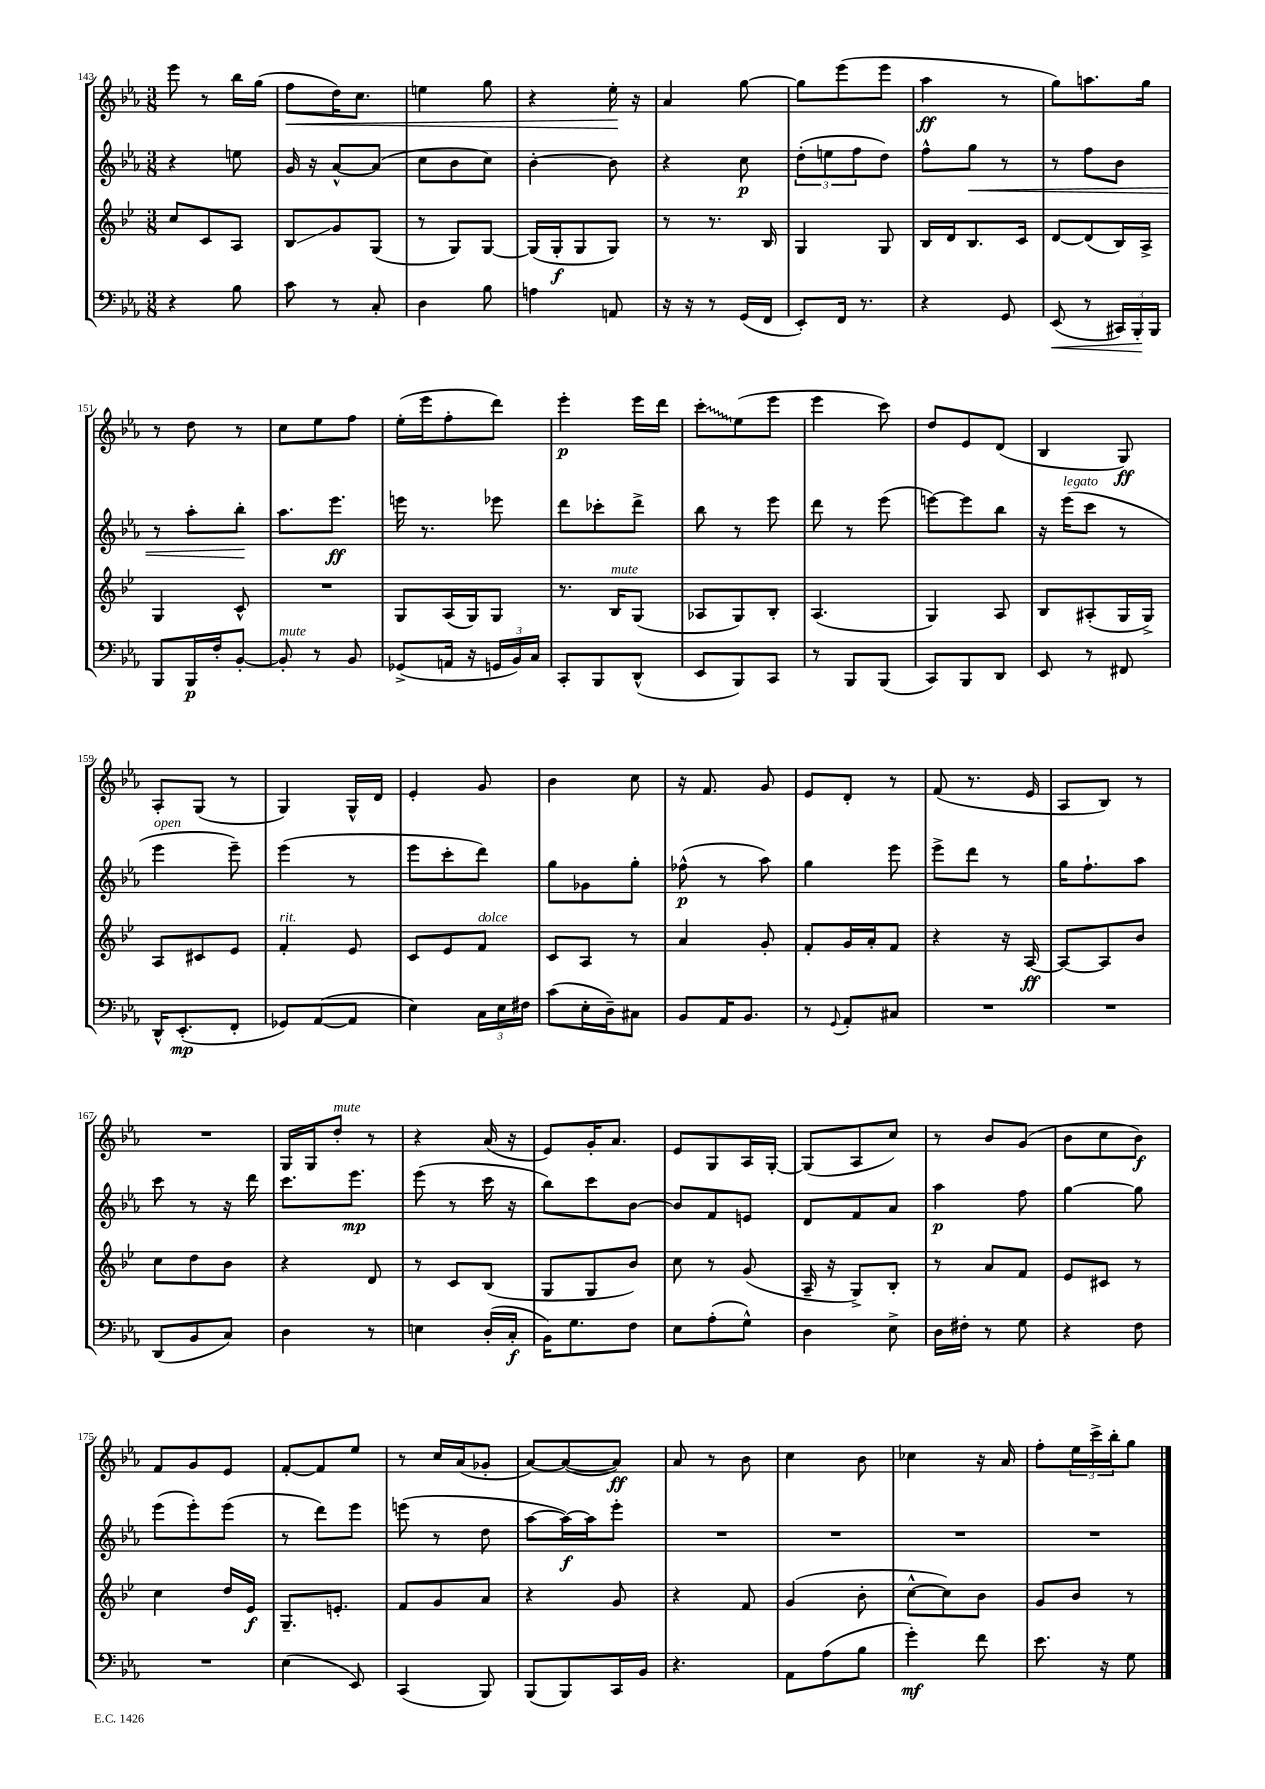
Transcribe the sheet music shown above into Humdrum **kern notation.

**kern	**kern	**kern	**kern
*staff4	*staff3	*staff2	*staff1
*clefF4	*clefG2	*clefG2	*clefG2
*k[b-e-a-]	*k[b-e-]	*k[b-e-a-]	*k[b-e-a-]
*M3/8	*M3/8	*M3/8	*M3/8
4r	8cc/L	4r	8eee-\
.	8c/	.	8r
8B-\	8A/J	8ee\	16bb-\LL
.	.	.	(16gg\JJ
=	=	=	=
8c\	8B-/L	16g/	8ff\L
.	.	16r	.
8r	8g/	[8a-^^/L	16dd\K)
.	.	.	8.cc\J
8C'/	(8G/J	(8a-/]J	.
=	=	=	=
4D\	8r	8cc\L	4ee\
.	8G/L)	8b-\	.
8B-\	[8G/J	8cc\J)	8gg\
=	=	=	=
4A\	(16G/]LL	[4b-'\	4r
.	16G'/J	.	.
.	8G/	.	.
8AA/	8G/J)	8b-\]	16ee-'\
.	.	.	16r
=	=	=	=
16r	8r	4r	4a-/
16r	.	.	.
8r	8.r	.	.
(16GG/LL	.	8cc\	[8gg\
16FF/JJ	16B-/	.	.
=	=	=	=
8EE-'/L)	4G/	(12dd'\L	8gg\]L
.	.	12ee\	.
16FF/Jk	.	.	(8eee-\
.	.	12ff\	.
8.r	.	.	.
.	8G/	8dd\J)	8eee-\J
=	=	=	=
4r	16B-/LL	8ff^^\L	4aa-\
.	16d/J	.	.
.	8.B-/	8gg\J	.
8GG/	.	8r	8r
.	16c/Jk	.	.
=	=	=	=
(8EE-/	[8d/L	8r	8gg\L)
8r	(8d/]	8ff\L	8.aa\
24CC#/LL)	16B-/L)	8b-\J	.
24BBB-'/	.	.	.
.	16A^/JJ	.	16gg\Jk
24BBB-/JJ	.	.	.
=	=	=	=
8BBB-/L	4G/	8r	8r
16BBB-/L	.	8aa-'\L	8dd\
16F'/J	.	.	.
[8BB-'/J	8c^^/	8bb-'\J	8r
=	=	=	=
8BB-'/]	4.r	8.aa-\L	8cc\L
8r	.	.	8ee-\
.	.	8.eee-\J	.
8BB-/	.	.	8ff\J
=	=	=	=
(8GG-^/L	8G/L	16eee\	(16ee-'\LL
.	.	8.r	16eee-\J
16AA/Jk	(16A/L	.	8ff'\
16r	16G/J)	.	.
24GG/LL	8G/J	8eee-\	8ddd\J)
24BB-/)	.	.	.
24C/JJ	.	.	.
=	=	=	=
8CC'/L	8.r	8ddd\L	4eee-'\
8BBB-/	.	8ccc-'\	.
.	16B-/LK	.	.
(8DD^^/J	(8G/J	8ddd^\J	16eee-\LL
.	.	.	16ddd\JJ
=	=	=	=
8EE-/L	8A-/L	8bb-\	8ccc'\L
8BBB-/)	8G/)	8r	(8ee-\
8CC/J	8B-'/J	8eee-\	8eee-\J
=	=	=	=
8r	(4.A/	8ddd\	4eee-\
8BBB-/L	.	8r	.
(8BBB-/J	.	(8eee-\	8ccc\)
=	=	=	=
8CC/L)	4G/)	[8eee\L)	8dd/L
8BBB-/	.	8eee\]	8e-/
8DD/J	8A/	8bb-\J	(8d/J
=	=	=	=
8EE-/	8B-/L	16r	4B-/
.	.	(16eee-\LK	.
8r	(8A#'/	8ccc\J	.
8FF#/	16G/L	8r	8G/)
.	16G^/JJ)	.	.
=	=	=	=
16DD^^/LK	8A/L	4eee-\	8A-'/L
(8.EE-'/	.	.	.
.	8c#/	.	(8G/J
8FF'/J	8e-/J	8eee-~\)	8r
=	=	=	=
8GG-/L)	4f'/	(4eee-\	4G/)
([8AA-/	.	.	.
8AA-/]J	8e-/	8r	16G^^/LL
.	.	.	16d/JJ
=	=	=	=
4E-\)	8c/L	8eee-\L	4e-'/
.	8e-/	8ccc'\	.
24C\LL	8f/J	8ddd\J)	8g/
24E-\	.	.	.
24F#\JJ	.	.	.
=	=	=	=
(8c\L	8c/L	8gg\L	4b-\
16E-'\L	8A/J	8g-\	.
16D~\J)	.	.	.
8C#\J	8r	8gg'\J	8cc\
=	=	=	=
8BB-/L	4a/	(8ff-^^\	16r
.	.	.	8.f/
16AA-/K	.	8r	.
8.BB-/J	.	.	.
.	8g'/	8aa-\)	8g/
=	=	=	=
8r	8f'/L	4gg\	8e-/L
8qqGG/	.	.	.
8AA-'/L	16g/L	.	8d'/J
.	16a'/J	.	.
8C#/J	8f/J	8eee-\	8r
=	=	=	=
4.r	4r	8eee-^\L	(8f/
.	.	8ddd\J	8.r
.	16r	8r	.
.	[16A/	.	16e-/
=	=	=	=
4.r	8A/_L	16gg\LK	8A-/L
.	.	8.ff`\	.
.	8A/]	.	8B-/J)
.	8b-/J	8aa-\J	8r
=	=	=	=
(8DD/L	8cc\L	8ccc\	4.r
8BB-/	8dd\	8r	.
8C/J)	8b-\J	16r	.
.	.	16ddd\	.
=	=	=	=
4D\	4r	8.ccc\L	16G/LL
.	.	.	16G/J
.	.	.	8dd'/J
.	.	8.eee-\J	.
8r	8d/	.	8r
=	=	=	=
4E\	8r	(8eee-\	4r
.	8c/L	8r	.
(16D'/LL	(8B-/J	16ccc\	(16a-/
16C'/JJ	.	16r	16r
=	=	=	=
16BB-\LK)	8G/L	8bb-\L)	8e-/L)
8.G\	.	.	.
.	8G/	8ccc\	16g'/K
.	.	.	8.a-/J
8F\J	8b-/J)	[8b-\J	.
=	=	=	=
8E-\L	8cc\	8b-/]L	8e-/L
(8A-'\	8r	8f/	8G/
8G^^\J)	(8g/	8e/J	16A-/L
.	.	.	[16G'/JJ
=	=	=	=
4D\	16A~/	8d/L	(8G/]L
.	16r	.	.
.	8G^/L)	8f/	8A-/
8E-^\	8B-'/J	8a-/J	8cc/J)
=	=	=	=
16D\LL	8r	4aa-\	8r
16F#'\JJ	.	.	.
8r	8a/L	.	8b-/L
8G\	8f/J	8ff\	(8g/J
=	=	=	=
4r	8e-/L	[4gg\	8b-\L
.	8c#/J	.	8cc\
8F\	8r	8gg\]	8b-\J)
=	=	=	=
4.r	4cc\	(8eee-\L	8f/L
.	.	8eee-'\)	8g/
.	16dd/LL	(8eee-\J	8e-/J
.	16e-/JJ	.	.
=	=	=	=
(4E-\	8.G~/L	8r	[8f'/L
.	.	8ddd\L)	8f/]
.	8.e'/J	.	.
8EE-/)	.	8eee-\J	8ee-/J
=	=	=	=
(4CC/	8f/L	(8eee\	8r
.	8g/	8r	16cc/LL
.	.	.	(16a-/J
8BBB-/)	8a/J	8dd\	8g-'/J
=	=	=	=
(8BBB-/L	4r	[8aa-\L	[8a-/L)
8BBB-/)	.	16aa-\_L)	(8a-/_
.	.	16aa-\]J	.
16CC/L	8g/	8eee-'\J	8a-/]J)
16BB-/JJ	.	.	.
=	=	=	=
4.r	4r	4.r	8a-/
.	.	.	8r
.	8f/	.	8b-\
=	=	=	=
8AA-\L	(4g/	4.r	4cc\
(8A-\	.	.	.
8B-\J	8b-'\	.	8b-\
=	=	=	=
4g'\)	[8cc^^\L	4.r	4cc-\
.	8cc\])	.	.
8f\	8b-\J	.	16r
.	.	.	16a-/
=	=	=	=
8.e-\	8g/L	4.r	8ff'\L
.	8b-/J	.	24ee-\L
.	.	.	24ccc^\
16r	.	.	.
.	.	.	24bb-'\J
8G\	8r	.	8gg\J
==	==	==	==
*-	*-	*-	*-
